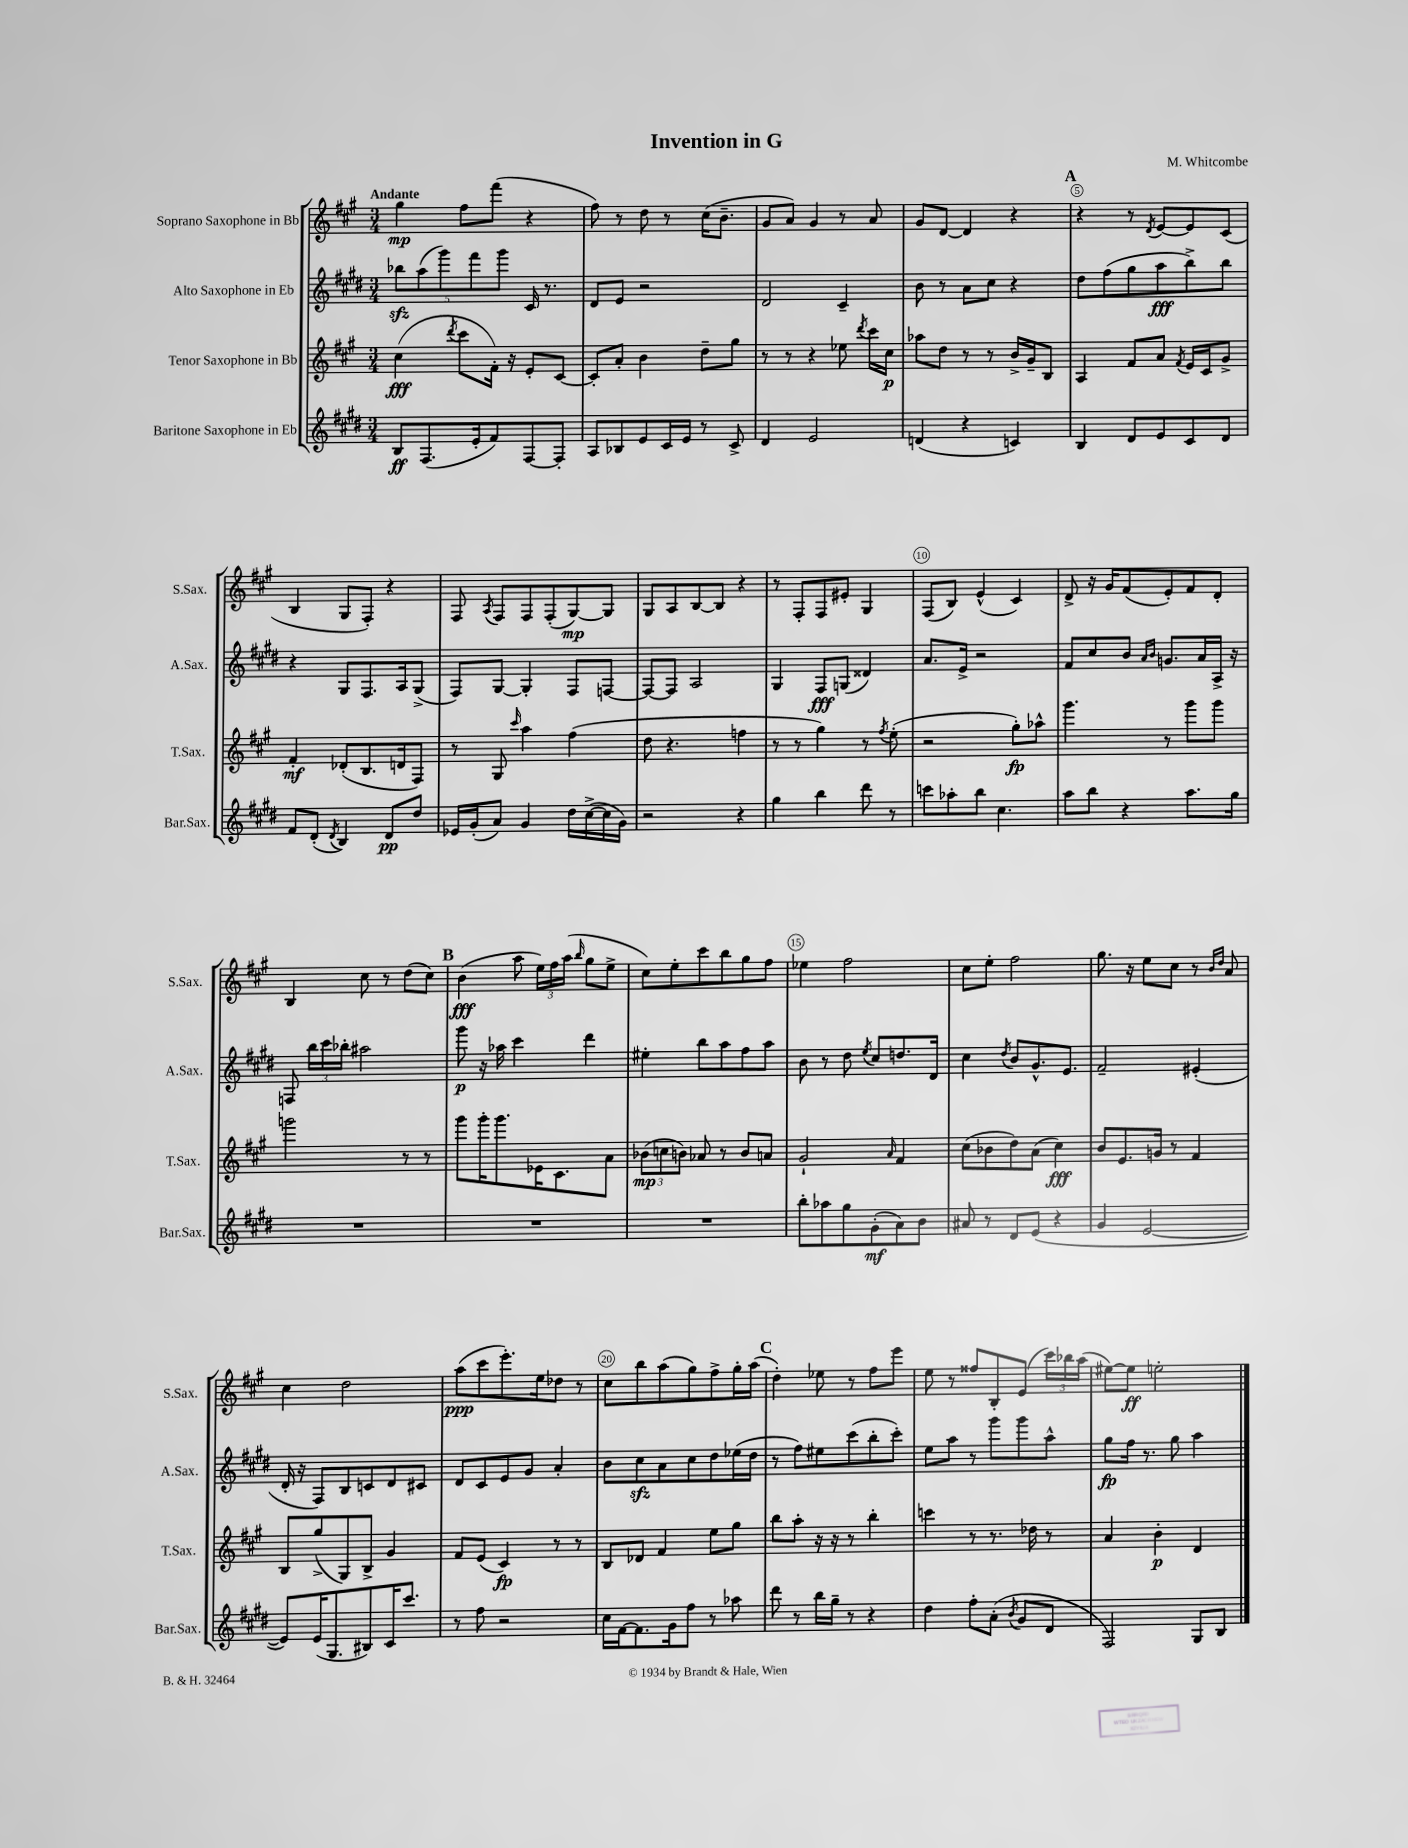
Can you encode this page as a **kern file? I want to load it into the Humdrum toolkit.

**kern	**dynam	**kern	**dynam	**kern	**dynam	**kern	**dynam
*part4	*part4	*part3	*part3	*part2	*part2	*part1	*part1
*staff4	*staff4	*staff3	*staff3	*staff2	*staff2	*staff1	*staff1
*I"Baritone Saxophone in Eb	*	*I"Tenor Saxophone in Bb	*	*I"Alto Saxophone in Eb	*	*I"Soprano Saxophone in Bb	*
*I'Bar.Sax.	*	*I'T.Sax.	*	*I'A.Sax.	*	*I'S.Sax.	*
*clefG2	*	*clefG2	*	*clefG2	*	*clefG2	*
*k[f#c#g#d#]	*	*k[f#c#g#]	*	*k[f#c#g#d#]	*	*k[f#c#g#]	*
*M3/4	*	*M3/4	*	*M3/4	*	*M3/4	*
=1	=1	=1	=1	=1	=1	=1	=1
!	!	!	!	!	!	!LO:TX:a:B:t=Andante	!
8B/L	ff	(4cc#\	fff	10bb-Xzz\L	.	4gg#\	mp
.	.	.	.	(10aa\	.	.	.
(8.F#/	.	.	.	.	.	.	.
.	.	.	.	10ggg#\)	.	.	.
.	.	8qddd/	.	.	.	.	.
.	.	8ccc#\L	.	.	.	8ff#\L	.
.	.	.	.	10fff#\	.	.	.
16e'/k	.	.	.	.	.	.	.
8f#/)	.	16f#'\Jk)	.	.	.	(8fff#\J	.
.	.	.	.	10ggg#\J	.	.	.
.	.	16r	.	.	.	.	.
[8F#/	.	8e'/L	.	16c#/	.	4r	.
.	.	.	.	8.r	.	.	.
8F#'/J]	.	[8c#/J	.	.	.	.	.
=2	=2	=2	=2	=2	=2	=2	=2
8A/L	.	8c#'/L]	.	8d#/L	.	8ff#\)	.
8B-X/	.	8a'/J	.	8e/J	.	8r	.
8e/	.	4b\	.	2r	.	8dd\	.
16c#/L	.	.	.	.	.	8r	.
16e/JJ	.	.	.	.	.	.	.
8r	.	8dd~\L	.	.	.	(16cc#\KL	.
.	.	.	.	.	.	8.b~\J	.
8c#^/	.	8gg#\J	.	.	.	.	.
=3	=3	=3	=3	=3	=3	=3	=3
4d#/	.	8r	.	2d#/	.	8g#/L	.
.	.	8r	.	.	.	8a/J)	.
2e/	.	4r	.	.	.	4g#/	.
.	.	8ee-X\	.	4c#~/	.	8r	.
.	.	8qddd/	.	.	.	.	.
.	.	16ccc#\LL	.	.	.	8a/	.
.	.	16cc#\JJ	p	.	.	.	.
=4	=4	=4	=4	=4	=4	=4	=4
(4dn/	.	8aa-X\L	.	8b\	.	8g#/L	.
.	.	8dd\J	.	8r	.	[8d/J	.
4r	.	8r	.	8a\L	.	4d/]	.
.	.	8r	.	8cc#\J	.	.	.
4cn/)	.	16b^/LL	.	4r	.	4r	.
.	.	16g#~/J	.	.	.	.	.
.	.	8B/J	.	.	.	.	.
!!LO:REH:place=s1:t=A
=5	=5	=5	=5	=5	=5	=5	=5
4B/	.	4A/	.	8dd#\L	.	4r	.
.	.	.	.	(8ff#\	.	.	.
8d#/L	.	8f#/L	.	8gg#\	.	8r	.
.	.	.	.	.	.	8qd/	.
8e/	.	8a/J	.	8aa\	fff	[8e/L	.
.	.	8qf#/	.	.	.	.	.
8c#/	.	16e/LL	.	8bb^\)	.	8e/]	.
.	.	16c#/J	.	.	.	.	.
8d#/J	.	8g#^/J	.	8bb\J	.	(8c#/J	.
!!LO:LB:g=z
=6	=6	=6	=6	=6	=6	=6	=6
8f#/L	.	4f#'/	mf	4r	.	4B/	.
(8d#'/J	.	.	.	.	.	.	.
8qd#/	.	.	.	.	.	.	.
4B/)	.	(8d-X'/L	.	8G#/L	.	8G#/L	.
.	.	8.B/	.	8.F#/	.	8F#'/J)	.
8d#/L	pp	.	.	.	.	4r	.
.	.	16dn/k	.	16A/k	.	.	.
8dd#/J	.	8F#/J)	.	(8G#^/J	.	.	.
=7	=7	=7	=7	=7	=7	=7	=7
16e-X/LL	.	8r	.	8F#/L)	.	8F#/	.
(16g#'/J	.	.	.	.	.	.	.
.	.	.	.	.	.	8qA/	.
8a/J)	.	8G#/	.	[8G#/J	.	8F#/L	.
.	.	16qqccc#/	.	.	.	.	.
4g#/	.	4aa\	.	4G#'/]	.	8F#/	.
.	.	.	.	.	.	(8F#'/	.
16dd#\LL	.	(4ff#\	.	8F#/L	.	[8G#/)	mp
([16cc#^\	.	.	.	.	.	.	.
16cc#\]	.	.	.	[8Fn/J	.	8G#/J]	.
16g#\JJ)	.	.	.	.	.	.	.
=8	=8	=8	=8	=8	=8	=8	=8
2r	.	8dd\	.	8F/L_	.	8G#/L	.
.	.	4.r	.	8F/J]	.	8A/	.
.	.	.	.	2A/	.	[8B/	.
.	.	.	.	.	.	8B/J]	.
4r	.	4ffn\	.	.	.	4r	.
=9	=9	=9	=9	=9	=9	=9	=9
4gg#\	.	8r	.	4G#/	.	8r	.
.	.	8r	.	.	.	8F#'/L	.
4bb\	.	4gg#\)	.	8F#/L	fff	8F#/	.
.	.	.	.	(8Gn/J	.	8e#X'/J	.
8ddd#\	.	8r	.	4d##X/)	.	4G#/	.
.	.	8qff#/	.	.	.	.	.
8r	.	(8ee'\	.	.	.	.	.
=10	=10	=10	=10	=10	=10	=10	=10
8cccn\L	.	2r	.	8.a/L	.	(8F#/L	.
8aa-X'\	.	.	.	.	.	8B/J)	.
.	.	.	.	16e^/Jk	.	.	.
8bb\J	.	.	.	2r	.	(4e^^/	.
4.cc#\	.	.	.	.	.	.	.
.	.	8gg#'\L)	fp	.	.	4c#/)	.
.	.	8aa-X^^\J	.	.	.	.	.
=11	=11	=11	=11	=11	=11	=11	=11
8aa\L	.	4.ggg#\	.	8f#/L	.	8d^/	.
8bb\J	.	.	.	8cc#/	.	16r	.
.	.	.	.	.	.	16g#/KL	.
4r	.	.	.	8b/J	.	(8f#/	.
.	.	.	.	16qqa/LL	.	.	.
.	.	.	.	16qqb/JJ	.	.	.
.	.	8r	.	8.gn/L	.	8e'/)	.
8.aa\L	.	8ggg#\L	.	.	.	8f#/	.
.	.	.	.	16a/L	.	.	.
.	.	8ggg#\J	.	16A^/JJ	.	8d'/J	.
16gg#\Jk	.	.	.	16r	.	.	.
!!LO:LB:g=z
=12	=12	=12	=12	=12	=12	=12	=12
2.r	.	2gggn\	.	8Fn/	.	4B/	.
.	.	.	.	24bb\LL	.	.	.
.	.	.	.	24ccc#\	.	.	.
.	.	.	.	24bb-X'\JJ	.	.	.
.	.	.	.	2aa#X\	.	8cc#\	.
.	.	.	.	.	.	8r	.
.	.	8r	.	.	.	(8dd\L	.
.	.	8r	.	.	.	8cc#\J)	.
!!LO:REH:place=s1:t=B
=13	=13	=13	=13	=13	=13	=13	=13
2.r	.	8ggg#\L	.	8ggg#\	p	(4b\	fff
.	.	16ggg#'\K	.	16r	.	.	.
.	.	8.ggg#\	.	16aa-X\	.	.	.
.	.	.	.	4ccc#\	.	8aa\	.
.	.	16e-X\K	.	.	.	24ee\LL)	.
.	.	.	.	.	.	24ff#\	.
.	.	8.c#\	.	.	.	.	.
.	.	.	.	.	.	(24aa\JJ	.
.	.	.	.	.	.	16qqbb/	.
.	.	.	.	4ddd#\	.	8gg#\L	.
.	.	8a\J	.	.	.	8ee^\J	.
=14	=14	=14	=14	=14	=14	=14	=14
2.r	.	(12b-X\L	mp	4ee#X'\	.	8cc#\L)	.
.	.	12ccn\	.	.	.	.	.
.	.	.	.	.	.	8ee'\	.
.	.	12bn\J)	.	.	.	.	.
.	.	8a-X/	.	8bb\L	.	8ccc#\	.
.	.	8r	.	8aa\	.	8bb\	.
.	.	8b/L	.	8ff#\	.	8gg#\	.
.	.	8an/J	.	8aa\J	.	8ff#\J	.
=15	=15	=15	=15	=15	=15	=15	=15
8bb'\L	.	2g#`/	.	8b\	.	4ee-X\	.
8aa-X\	.	.	.	8r	.	.	.
8gg#\	.	.	.	8dd#\	.	2ff#\	.
.	.	.	.	8qee/	.	.	.
(8g#'\	mf	.	.	8cc#/L	.	.	.
.	.	16qqa/	.	.	.	.	.
8a\)	.	4f#/	.	8.ddn/	.	.	.
8b\J	.	.	.	.	.	.	.
.	.	.	.	16d#/Jk	.	.	.
=16	=16	=16	=16	=16	=16	=16	=16
8a#X/	.	(8cc#\L	.	4cc#\	.	8cc#\L	.
8r	.	8b-X\	.	.	.	8ee'\J	.
.	.	.	.	8qdd#/	.	.	.
8d#/L	.	8dd\)	.	8b/L	.	2ff#\	.
(8e/J	.	(8a\J	.	8.g#^^/	.	.	.
4r	.	4cc#\)	fff	.	.	.	.
.	.	.	.	8.e/J	.	.	.
=17	=17	=17	=17	=17	=17	=17	=17
4g#/	.	8b/L	.	2f#~/	.	8.gg#\	.
.	.	8.e/	.	.	.	.	.
.	.	.	.	.	.	16r	.
[2e/	.	.	.	.	.	8ee\L	.
.	.	16gn/Jk	.	.	.	.	.
.	.	8r	.	.	.	8cc#\J	.
.	.	4f#/	.	(4e#X'/	.	8r	.
.	.	.	.	.	.	16qqb/LL	.
.	.	.	.	.	.	16qqdd/JJ	.
.	.	.	.	.	.	8a/	.
!!LO:LB:g=z
=18	=18	=18	=18	=18	=18	=18	=18
8e/L])	.	8B/L	.	16d#'/	.	4cc#\	.
.	.	.	.	16r	.	.	.
(16e/K	.	(8gg#^/	.	8F#/L)	.	.	.
8.G#/	.	.	.	.	.	.	.
.	.	8G#/)	.	8B/	.	2dd\	.
8B#X/)	.	8B^/J	.	8cn/	.	.	.
16c#/K	.	4g#/	.	8d#/	.	.	.
8.ccc#/J	.	.	.	.	.	.	.
.	.	.	.	8c#X/J	.	.	.
=19	=19	=19	=19	=19	=19	=19	=19
8r	.	8f#/L	.	8d#/L	.	(8aa\L	ppp
8ff#\	.	(8e/J	.	8c#/	.	8ccc#\	.
2r	.	4c#/)	fp	8e/	.	8.eee'\)	.
.	.	.	.	8g#/J	.	.	.
.	.	.	.	.	.	16ee\k	.
.	.	8r	.	4a'/	.	8dd-X\J	.
.	.	8r	.	.	.	8r	.
=20	=20	=20	=20	=20	=20	=20	=20
16cc#\LL	.	8B/L	.	8b\L	.	8cc#\L	.
[16f#\J	.	.	.	.	.	.	.
8.f#\]	.	8d-X/J	.	8cc#zz\	.	8bb\	.
.	.	4f#/	.	8a\	.	(8aa\	.
16g#\k	.	.	.	.	.	.	.
8ff#\J	.	.	.	8cc#\	.	8gg#\)	.
8r	.	8ee\L	.	8dd#\	.	8ff#^\	.
8aa-X\	.	8gg#\J	.	(16ee-X\L	.	16gg#'\L	.
.	.	.	.	16dd#\JJ	.	(16aa\JJ	.
!!LO:REH:place=s1:t=C
=21	=21	=21	=21	=21	=21	=21	=21
8ddd#\	.	8bb\L	.	8r	.	4dd'\)	.
8r	.	8aa'\J	.	8ff#\L)	.	.	.
16bb\LL	.	16r	.	8ee#X\	.	8ee-X\	.
16gg#~\JJ	.	16r	.	.	.	.	.
8r	.	8r	.	(8ccc#\	.	8r	.
4r	.	4bb'\	.	8bb'\	.	8ff#\L	.
.	.	.	.	8ccc#'\J)	.	8eee\J	.
=22	=22	=22	=22	=22	=22	=22	=22
4dd#\	.	4cccn\	.	8ee\L	.	8ee\	.
.	.	.	.	8aa\J	.	8r	.
8ff#'\L	.	8r	.	8r	.	8ff##X/L	.
(8a'\J	.	8.r	.	8ggg#\L	.	8B'/	.
8qb/	.	.	.	.	.	.	.
8g#/L	.	.	.	8ggg#\	.	(8e/J	.
.	.	16dd-X\	.	.	.	.	.
8d#/J	.	8r	.	8aa^^\J	.	24ccc#\LL)	.
.	.	.	.	.	.	24bb-X\	.
.	.	.	.	.	.	(24aa\JJ	.
=23	=23	=23	=23	=23	=23	=23	=23
2F#/)	.	4a/	.	8gg#\L	fp	[8ee#X\L)	.
.	.	.	.	16ff#\Jk	.	8ee#\J]	ff
.	.	.	.	8.r	.	.	.
.	.	4b'\	p	.	.	2een'\	.
.	.	.	.	8gg#\	.	.	.
8G#/L	.	4d/	.	4aa\	.	.	.
8B/J	.	.	.	.	.	.	.
==	==	==	==	==	==	==	==
*-	*-	*-	*-	*-	*-	*-	*-
